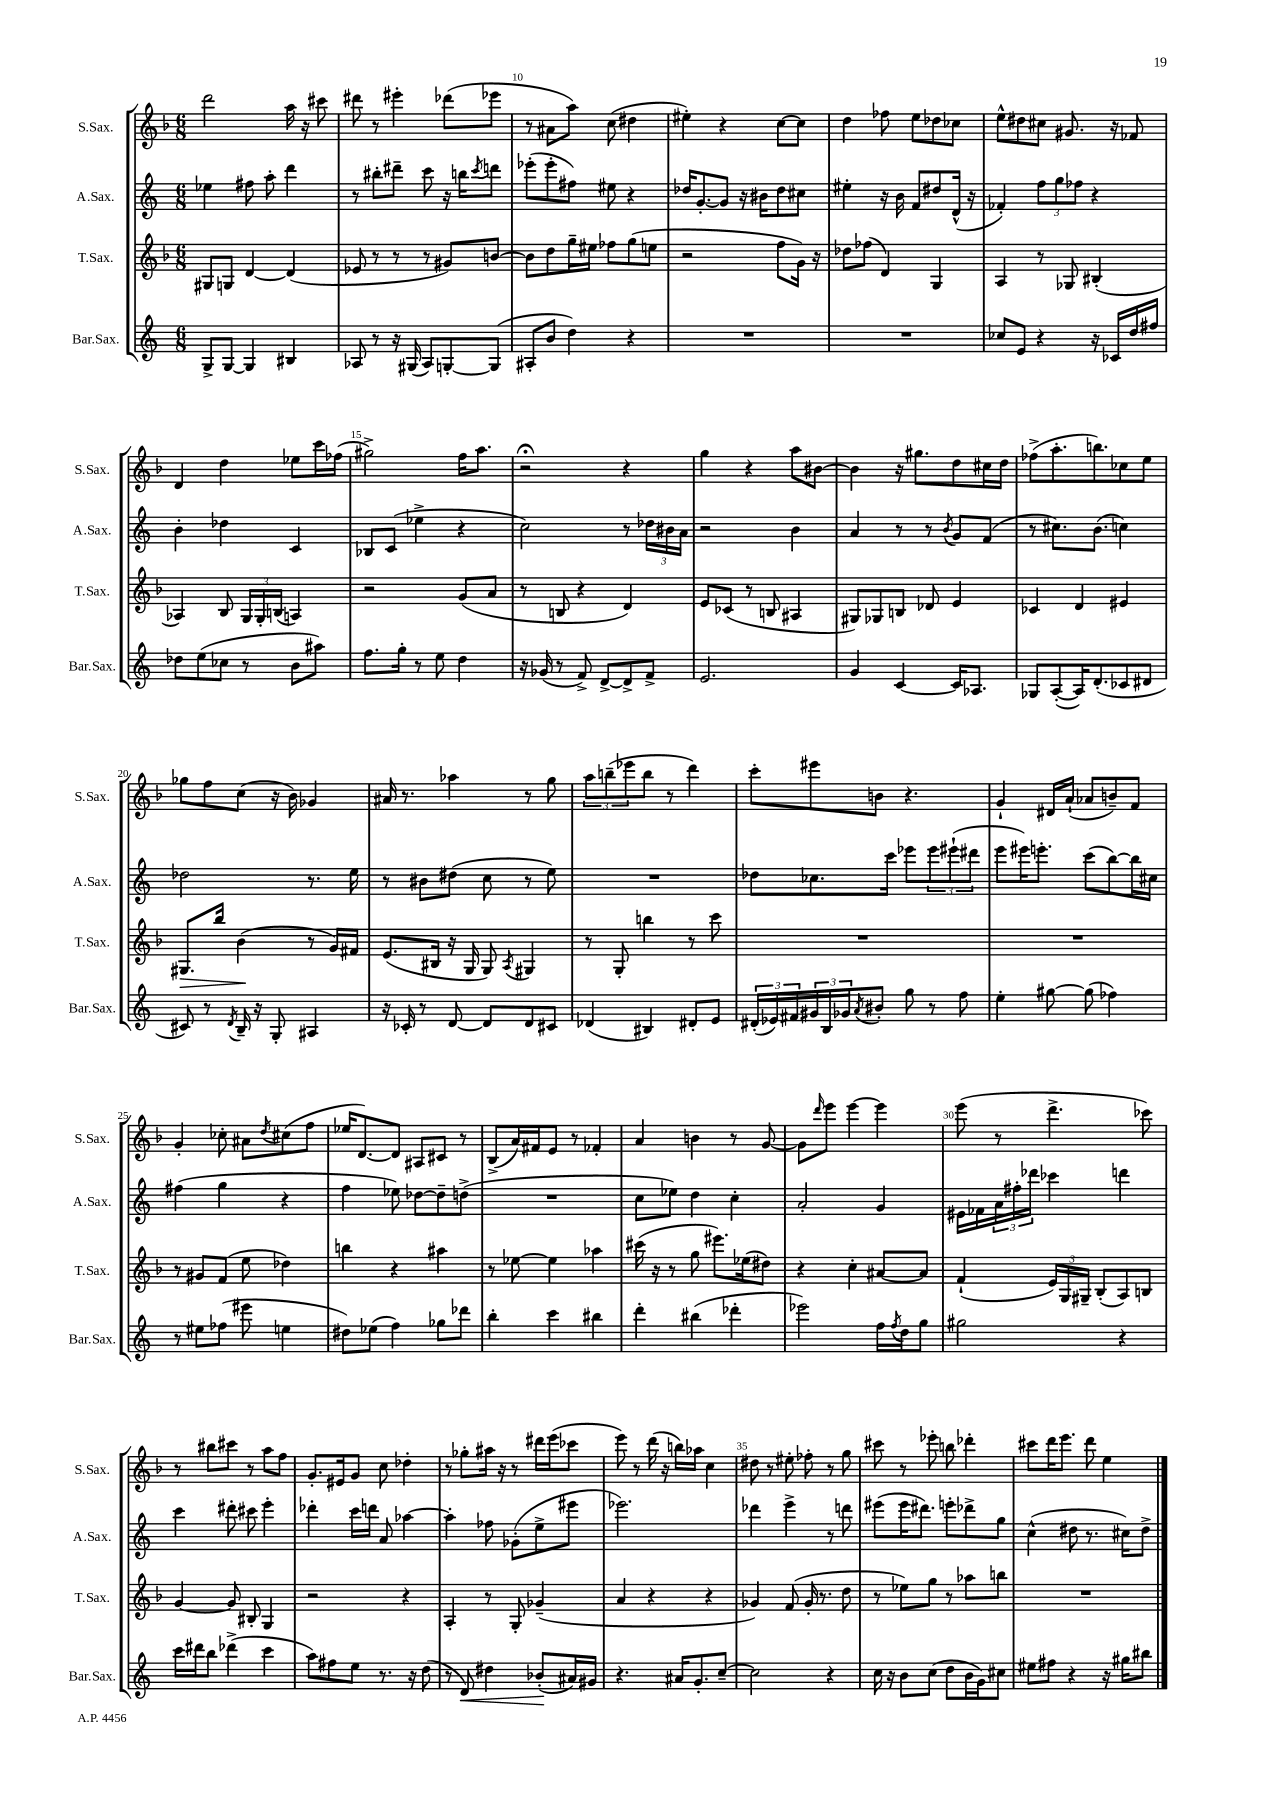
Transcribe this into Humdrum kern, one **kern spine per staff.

**kern	**kern	**kern	**kern
*staff4	*staff3	*staff2	*staff1
*clefG2	*clefG2	*clefG2	*clefG2
*k[]	*k[b-]	*k[]	*k[b-]
*M6/8	*M6/8	*M6/8	*M6/8
8G^	8G#	4ee-	2ddd
[8G	8G	.	.
4G]	[4d	8ff#	.
.	.	8aa'	.
4B#	(4d]	4ddd	16aa
.	.	.	16r
.	.	.	8ccc#
=	=	=	=
8A-	8e-	8r	8ddd#
8r	8r	8bb#'	8r
16r	8r	8ddd#~	4eee#'
(16G#	.	.	.
8A-)	8r	8ccc	.
[8G'	8g#)	16r	(8ddd-
.	.	16bb	.
.	.	8qccc	.
(8G]	[8b	8ddd	8eee-
=	=	=	=
8A#'	8b]	(8eee-'	8r
8b	8dd	8eee-'	8a#
4dd)	16gg~	8ff#)	8aa)
.	16ee#	.	.
.	8ff-	8ee#	(8cc
4r	(8gg	4r	4dd#
.	8ee	.	.
=	=	=	=
2.r	2r	16dd-	4ee#')
.	.	[8.g'	.
.	.	8g]	4r
.	.	16r	.
.	.	16b#	.
.	8ff	8dd-	[8cc
.	16g)	8cc#	8cc]
.	16r	.	.
=	=	=	=
2.r	8dd-	4ee#'	4dd
.	(8ff-	.	.
.	4d)	16r	8ff-
.	.	16b	.
.	.	8f	8ee
.	4G	8dd#	8dd-
.	.	(16d^^	8cc-
.	.	16r	.
=	=	=	=
8cc-	4A	4f-')	8ee^^
8e	.	.	8dd#
4r	8r	12ff	8cc#
.	.	12gg	.
.	8G-	.	8.g#
.	.	12ff-	.
16r	(4B#'	4r	.
16c-	.	.	16r
16dd	.	.	8f-
16ff#	.	.	.
=	=	=	=
8dd-	4A-)	4b'	4d
(8ee	.	.	.
8cc-	8B-	4dd-	4dd
8r	24G	.	.
.	24G'	.	.
.	(24B	.	.
8b	4A)	4c	8ee-
8aa#)	.	.	16ccc
.	.	.	(16ff-
=	=	=	=
8.ff	2r	8B-	2gg#^)
.	.	(8c	.
16gg'	.	.	.
8r	.	4ee-^	.
8ee	.	.	.
4dd	(8g	4r	16ff
.	.	.	8.aa
.	8a	.	.
=	=	=	=
16r	8r	2cc)	2r;
(16g-	.	.	.
8r	8B	.	.
8f^)	4r	.	.
[8d^	.	.	.
8d^]	4d)	8r	4r
8f^	.	24dd-	.
.	.	24b#	.
.	.	24a	.
=	=	=	=
2.e	8e	2r	4gg
.	(8c-	.	.
.	8r	.	4r
.	8B	.	.
.	4A#	4b	8aa
.	.	.	[8b#
=	=	=	=
4g	8G#)	4a	4b#]
.	8G-	.	.
[4c	8B	8r	16r
.	.	.	8.gg#
.	8d-	8r	.
.	.	8qb	.
16c]	4e	8g	8dd
8.A-	.	.	.
.	.	(8f	16cc#
.	.	.	16dd
=	=	=	=
8G-	4c-	8r	(8ff-^
([8A'	.	8.cc#)	8.aa'
16A])	4d	.	.
(8.d'	.	(8.b	8.bb)
8c-	4e#	4cc)	8cc-
8d#	.	.	8ee
=	=	=	=
8c#)	8.G#	2dd-	8gg-
8r	.	.	8ff
.	16bb-	.	.
8qd	.	.	.
16B~	(4b-	.	(8cc
16r	.	.	.
8G'	.	.	16r
.	.	.	16b-)
4A#	8r	8.r	4g-
.	16g)	.	.
.	16f#	16ee	.
=	=	=	=
16r	(8.e	8r	16a#
16c-'	.	.	8.r
8r	.	8b#	.
.	16B#	.	.
[8d	16r	(8dd#	4aa-
.	16G	.	.
8d]	8G)	8cc	.
.	8qA	.	.
8d	4G#	8r	8r
8c#	.	8ee)	8gg
=	=	=	=
(4d-	8r	2.r	12aa
.	.	.	(12bb~
.	8G'	.	.
.	.	.	12eee-
4B#)	4bb	.	8bb
.	.	.	8r
8d#'	8r	.	4ddd)
8e	8ccc	.	.
=	=	=	=
(24d#'	2.r	8dd-	8ccc'
24e-)	.	.	.
24f#	.	.	.
24g#	.	8.cc-	8eee#
24B	.	.	.
24g-	.	.	.
8qa	.	.	.
8b#'	.	.	8b
.	.	16ccc	.
8gg	.	8eee-	4.r
8r	.	12eee-	.
.	.	(12eee#`	.
8ff	.	.	.
.	.	12ddd#	.
=	=	=	=
4ee'	2.r	8eee	4g`
.	.	16eee#)	.
.	.	8.eee'	.
[8gg#	.	.	16d#
.	.	.	(16a`
(8gg#]	.	(8ccc	8a-
4ff-)	.	[8bb)	8b~)
.	.	16bb]	8f
.	.	16cc#	.
=	=	=	=
8r	8r	(4ff#	4g'
8ee#	8g#	.	.
(8ff-	(8f	4gg	8cc-'
8eee#	8ee	.	8a#
.	.	.	8qdd
4ee	4dd-)	4r	(8cc#
.	.	.	8ff
=	=	=	=
8dd#)	4bb	4ff	16ee-
.	.	.	[8.d)
(8ee-	.	.	.
4ff)	4r	8ee-)	8d]
.	.	[8dd-	8A#
8gg-	4aa#	8dd-~]	8c#
8ddd-	.	(8dd^	8r
=	=	=	=
4bb'	8r	2.r	(8B-^
.	[8ee-	.	16a)
.	.	.	16f#
4ccc	4ee-]	.	8e
.	.	.	8r
4bb#	4aa-	.	4f-'
=	=	=	=
4ddd'	(16ccc#	8cc	4a
.	16r	.	.
.	8r	8ee-)	.
(4bb#	8gg	4dd	4b
.	8.eee#)	.	.
4ddd-'	.	4cc'	8r
.	(16ee-	.	.
.	8dd#)	.	[8g
=	=	=	=
2eee-)	4r	2a'	8g]
.	.	.	16qqddd
.	.	.	8eee
.	4cc'	.	[4eee
16ff	[8a#	4g	4eee]
8qff	.	.	.
16dd	.	.	.
8gg	8a#]	.	.
=	=	=	=
2gg#	(4f`	16e#	(8eee
.	.	16f-	.
.	.	24a	8r
.	.	24ff#'	.
.	.	24ddd-	.
.	24e)	4ccc-	4.ddd^
.	24G	.	.
.	24G#~	.	.
.	(8B-'	.	.
4r	8A)	4ddd	.
.	8B	.	8ccc-)
=	=	=	=
16ccc	[4g	4ccc	8r
16ddd#	.	.	.
8bb	.	.	8bb#
(4ddd-^	8g]	8ddd#'	8ccc#
.	8B#'	8ccc#	8r
4ccc	4G	4eee'	8aa
.	.	.	8ff
=	=	=	=
8aa)	2r	4ddd-'	8.g'
8ff#	.	.	.
.	.	.	16e#
8ee	.	16ccc	8g
.	.	16ddd	.
8.r	.	8a	8cc
.	4r	[4aa-	4dd-'
16r	.	.	.
(8dd	.	.	.
=	=	=	=
8r	4A'	4aa-']	8r
8d)	.	.	8gg-'
4dd#	8r	8ff-	16aa#
.	.	.	16r
.	8G'	(8g-'	8r
(8b-'	(4g-~	8ee^	16ddd#
.	.	.	(16eee
16a#)	.	8eee#	8ccc-
16g#	.	.	.
=	=	=	=
4.r	4a	2.eee-)	8eee)
.	.	.	8r
.	4r	.	(16ddd
.	.	.	16r
16a#	.	.	16bb)
8.g'	.	.	16aa-
.	4r	.	4cc
[8cc~	.	.	.
=	=	=	=
2cc]	4g-)	4ddd-	8dd#
.	.	.	8r
.	(8f	4eee^	8ee#'
.	16g-'	.	8ff-'
.	8.r	.	.
4r	.	8r	8r
.	8dd	8ddd	8gg
=	=	=	=
16cc	8r	(8eee#	8ccc#
16r	.	.	.
8b	8ee-)	16eee#	8r
.	.	8.ddd#)	.
(8cc	8gg	.	8eee-'
8dd	8r	8eee'	8bb
16b	8aa-	8ddd-^	4ddd-'
16g)	.	.	.
8cc#	8bb	8gg	.
=	=	=	=
8ee#	2.r	(4cc^^	8ccc#
8ff#	.	.	16ddd
.	.	.	8.eee
4r	.	8dd#	.
.	.	8.r	8ddd
16r	.	.	4ee
16gg#	.	16cc#)	.
8bb#	.	8dd#^	.
==	==	==	==
*-	*-	*-	*-
